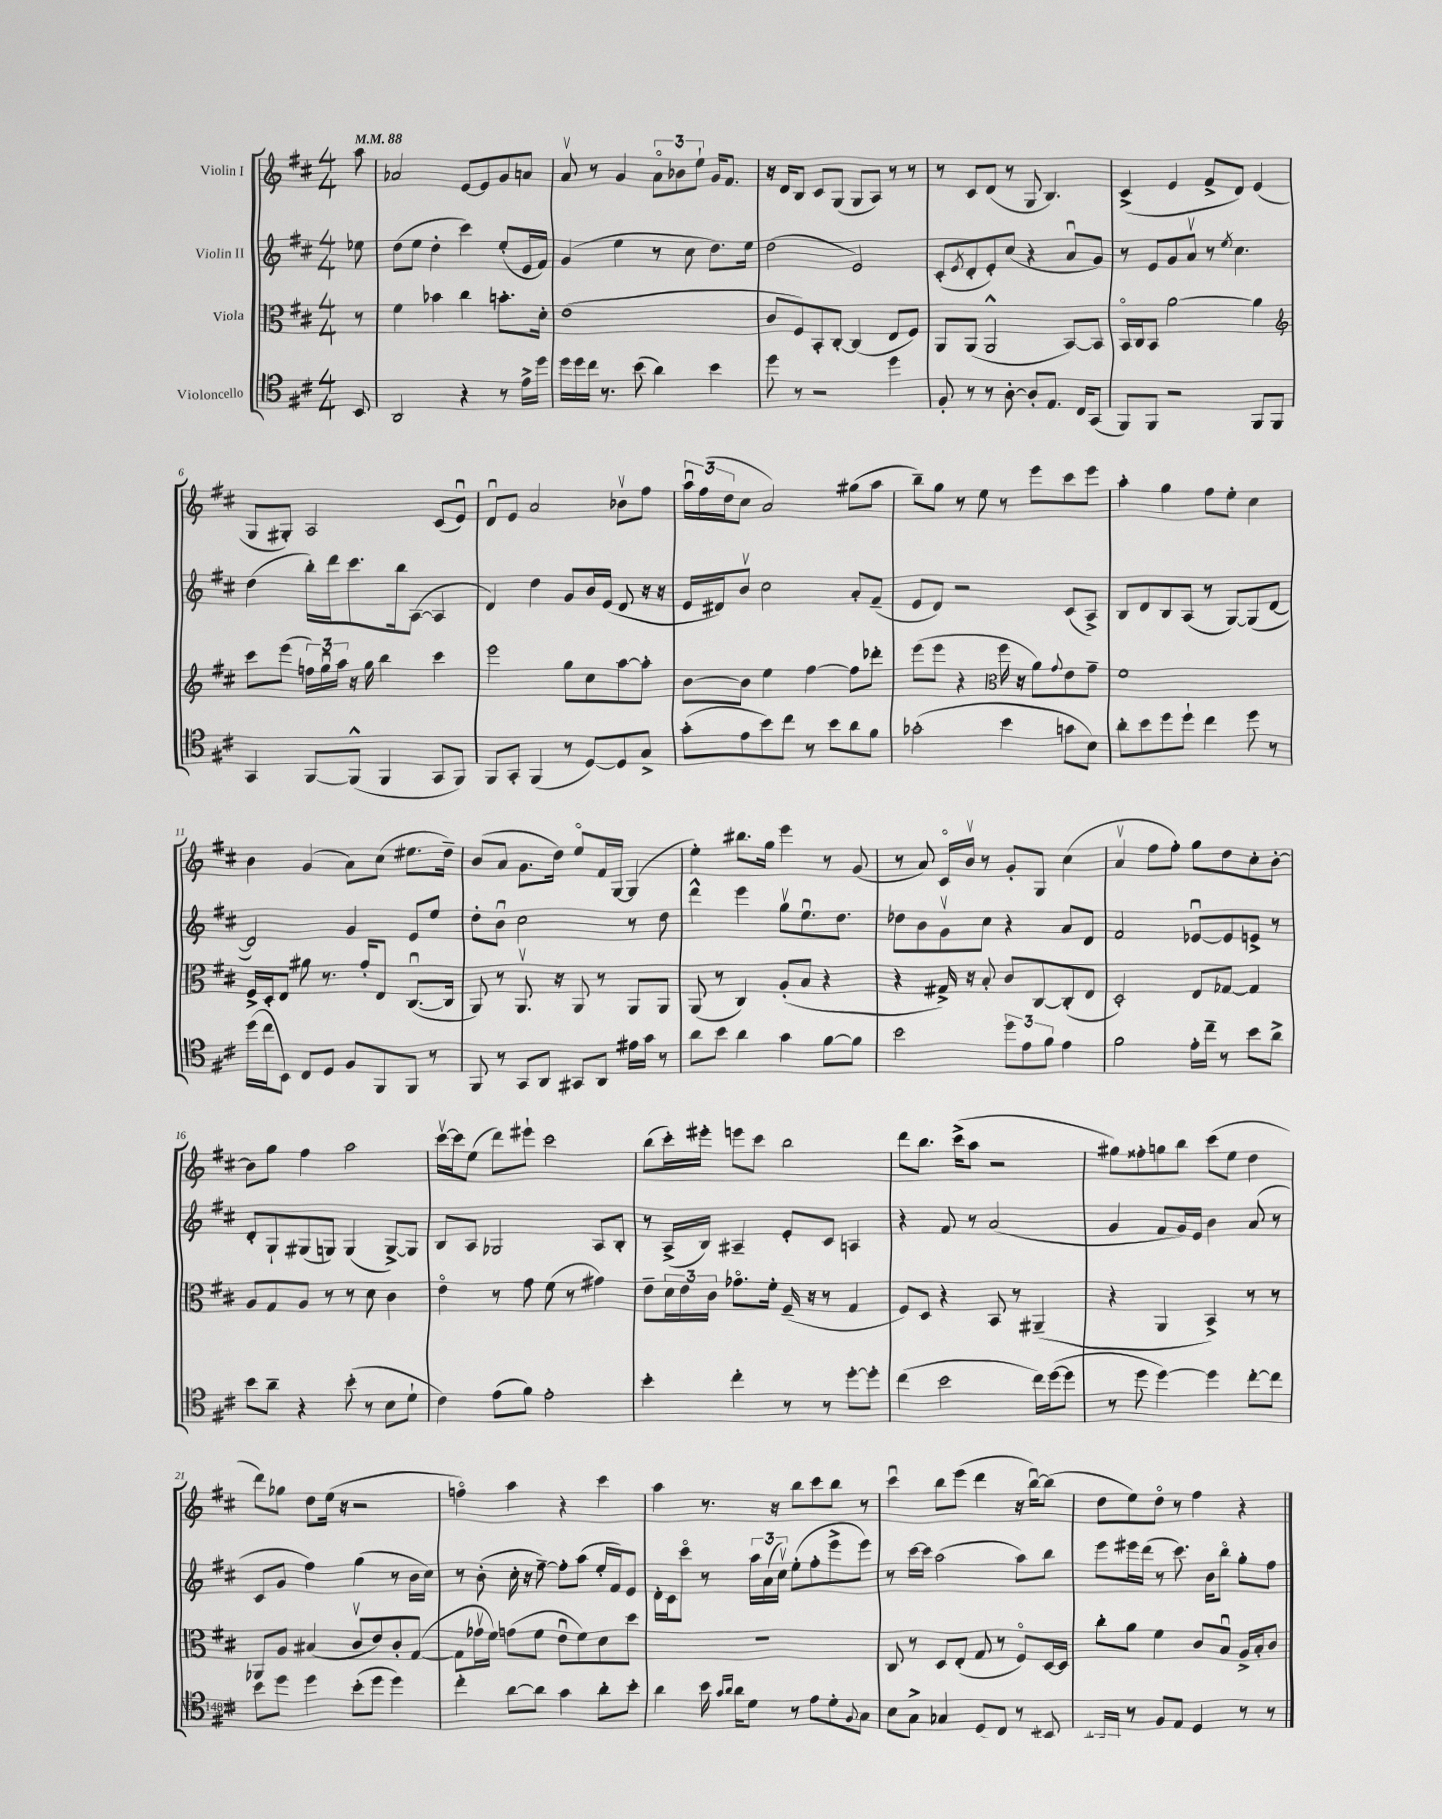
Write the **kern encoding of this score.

**kern	**kern	**kern	**kern
*part4	*part3	*part2	*part1
*staff4	*staff3	*staff2	*staff1
*I"Violoncello	*I"Viola	*I"Violin II	*I"Violin I
*clefC4	*clefC3	*clefG2	*clefG2
*k[f#c#]	*k[f#c#]	*k[f#c#]	*k[f#c#]
*M4/4	*M4/4	*M4/4	*M4/4
*MM88	*MM88	*MM88	*MM88
=	=	=	=
8BB/	8r	8ee-X\	8aa\
=1	=1	=1	=1
2AA/	4f#\	(8dd\L	2a-X/
.	.	8ee\J	.
.	4b-X\	4dd'\	.
4r	4cc#\	4ccc#\)	[8e/L
.	.	.	8e/]
8r	8.bn'\L	(8ee'/L	8g/
16e^\LL	.	16e/L	8an/J
16dd\JJ	16d'\Jk	16f#/JJ)	.
=2	=2	=2	=2
16dd\LL	(1e	(4g/	8av/
16dd\	.	.	.
16cc#\JJ	.	.	8r
8.r	.	.	.
.	.	4ee\	4g/
(8b\	.	.	.
4a\)	.	8r	12a\L
.	.	.	12b-X\
.	.	8cc#\	.
.	.	.	12ee`\J
4b\	.	8.dd\L)	16g/KL
.	.	.	8.f#/J
.	.	16ee\Jk	.
=3	=3	=3	=3
8dd\	8c#/L	(2dd\	16r
.	.	.	16d/KL
8r	8F#/)	.	8B/J
2r	8BB'/	.	8c#/L
.	[8C#'/J	.	(8G/J
.	(4C#/]	2e/)	8G/L
.	.	.	8A/J)
4dd\	8E/L	.	8r
.	8F#/J)	.	8r
=4	=4	=4	=4
8F#'/	8AA/L	(8c#'/L	8r
.	.	8qe/	.
8r	(8AA/J	8d'/	8c#/L
8r	2AA^^/	8e'/)	(8d/J
[8A'\	.	(8cc#/J	8r
8A'/L]	.	4r	8G/
8.E/J	.	.	4.B/)
.	[8BB/L)	8au/L	.
16C#/KL	.	.	.
(8GG/J	8BB/J]	8g/J)	.
=5	=5	=5	=5
8FF#/L)	16BB/LL	8r	(4c#^/
.	16C#/J	.	.
8FF#/J	8BB/J	8e/L	.
2r	[2a\	8g/	4e/
.	.	8av/J	.
.	.	8r	8f#^/L
.	.	8qee/	.
.	.	4.cc#\	8d/J)
8FF#/L	4a\]	.	(4e/
8FF#/J	.	.	.
!!LO:LB:g=z
=6	=6	=6	=6
*	*clefG2	*	*
4GG/	8ccc#\L	(4dd\	8G/L
.	(8eee\J	.	8G#X'/J)
[8FF#/L	24ffn\LL)	16bb'\LL)	2A/
.	24ggu\	.	.
.	.	16ddd\J	.
.	24aa\JJ	.	.
(8FF#^^/J]	16r	8.ccc#\	.
.	16gg\	.	.
4FF#/	4bb\	.	.
.	.	16bb\k	.
.	.	([8A\J	.
8GG/L	4ccc#\	4A/]	(8c#/L
8FF#/J)	.	.	8eu/J)
=7	=7	=7	=7
8FF#/L	2eee\	4d/)	8du/L
8GG'/J	.	.	8e/J
(4FF#/	.	4dd\	2a/
8r	8gg\L	8g/L	.
[8D/L)	8cc#\	16b/L	.
.	.	(16e/JJ	.
8D/]	[8aa\	8d/	8b-Xv\L
8G^/J	8aa'\J]	16r	8ff#\J
.	.	16r	.
=8	=8	=8	=8
(8g'\L	[8b\L	16e/LL	24aau\LL
.	.	.	(24ff#\
.	.	16d#X/J)	.
.	.	.	24dd\J
8e\	8b\J]	8bv/J	8cc#\J
8b\)	4ee\	2cc#\	2a/)
8cc#\J	.	.	.
8r	[4ff#\	.	.
8b\L	.	.	.
8a\	8ff#\L]	8a'/L	(8gg#X\L
8f#\J	8ddd-X'\J	(8f#~/J	8aa\J
=9	=9	=9	=9
(2g-X'\	(8eee\L	8e/L	8bb~\L)
.	8eee\J	8d/J)	8gg\J
.	4r	2r	8r
.	.	.	8ee\
*	*clefC3	*	*
4b\	16ff#\	.	8r
.	16r	.	.
.	8a\L)	.	8eee\L
.	8qqg/	.	.
8gn\L	8e\	(8c#/L	8ccc#\
8B\J)	8g~\J	8A^/J)	8eee\J
=10	=10	=10	=10
8a'\L	1f#	8B/L	4aa'\
8b\	.	8d/	.
8dd\	.	8B/	4gg\
8dd`\J	.	(8A/J	.
4cc#\	.	8r	8ff#\L
.	.	[8G/L)	8ee'\J
8dd\	.	(8G/]	4cc#\
8r	.	[8d/J	.
!!LO:LB:g=z
=11	=11	=11	=11
(16dd\LL	16F#^/LL	2d/])	4b\
16cc#\J	16D'/J	.	.
8BB\J)	8E/J	.	.
8C#/L	8a#X\	.	(4g/
8D/J	8.r	.	.
8F#/L	.	4g/	8a\L)
.	16g'/KL	.	.
8FF#/	8E/J	.	(8cc#\J
8FF#/J	([8.C#u/L	8e/L	8.ee#X\L
8r	.	8ee/J	.
.	16C#/Jk]	.	16dd~\Jk)
=12	=12	=12	=12
8FF#/	8AA/)	8dd'\L	(8b/L
8r	8r	8bu\J	8a/J
8GG/L	8.AAv/	2cc#\	8.g\L
8AA/J	.	.	.
.	16r	.	16dd\Jk)
8GG#X/L	8AA/	.	8ee/L
8AA/J	8r	.	16f#/L
.	.	.	[16G/JJ
16e#X\LL	8AA/L	8r	(4G/]
16g\JJ	.	.	.
8r	8AA/J	8dd\	.
=13	=13	=13	=13
8a\L	(8AA/	4ddd^^\	4ee'\)
8b\J	8r	.	.
4a\	4C#/)	4eee\	8.bb#X\L
.	.	.	16gg\Jk
4g\	(8A'/L	8ggv\L	4eee\
.	8B/J	8.eeu\	.
[8f#\L	4r	.	8r
.	.	8.dd\J	.
8f#\J]	.	.	(8g/
=14	=14	=14	=14
2b\	4r	8dd-X\L	8r
.	.	8b\	8a/)
.	16G#X^/)	8gv\	16c#/LL
.	16r	.	16bv/JJ
.	8B'/	8cc#\J	8r
12dd\L	8c#/L	4r	8g'/L
12e\	.	.	.
.	[8C#/	.	8G/J
12f#\J	.	.	.
4e\	(8C#'/]	8a/L	(4cc#\
.	8E/J	8d/J	.
=15	=15	=15	=15
2f#\	2D'/)	2f#/	4av/
.	.	.	8ff#\L
.	.	.	8ff#'\J)
16e'\LL	8E/L	[8e-Xu/L	8gg\L
16cc#~\JJ	.	.	.
8r	[8G-X/J	8e-/]	8dd\
8b\L	4G-/]	8en^/J	8cc#'\
8a^\J	.	8r	[8b'\J
!!LO:LB:g=z
=16	=16	=16	=16
8b\L	8A/L	8d'/L	8b\L]
8a~\J	8G/	8G`/	8gg\J
4r	8A/J	(8G#X/	4ff#\
.	8r	8Gn/J)	.
(8b'\	8r	(4G/	2aa\
8r	8d\	.	.
8B\L	4c#\	[8G^/L)	.
8d`\J	.	8G/J]	.
=17	=17	=17	=17
4c#\)	4e\	8B/L	[16ccc#v\LL
.	.	.	16ccc#\J]
.	.	8A/J	(8ee\J
(8e\L	8r	2G-X/	8ddd\L)
8f#\J)	8g\	.	8eee#X`\J
2e'\	(8f#\	.	2ccc#\
.	8r	.	.
.	4g#X\)	8A/L	.
.	.	8B'/J	.
=18	=18	=18	=18
4b'\	8e~\L	8r	(8bb\L
.	24d\L	(16A^/LL	16ccc#'\L)
.	24e\	.	.
.	.	16B/JJ)	16eee#X'\JJ
.	24c#\JJ	.	.
4cc#'\	8.g-X\L	4A#X~/	8eeen\L
.	.	.	8ccc#\J
.	16f#'\Jk	.	.
8r	(16F#~/	8e'/L	2bb\
.	16r	.	.
8r	8r	8c#/J	.
[8dd'\L	4G/	4An/	.
8dd'\J]	.	.	.
=19	=19	=19	=19
(4cc#\	8F#/L)	4r	8ddd\L
.	8D/J	.	8.bb\J
2b\	4r	8f#/	.
.	.	.	(16ccc#^\KL
.	.	8r	8aa\J
.	8BB/	(2a/	2r
.	8r	.	.
16cc#\LL)	(4AA#X~/	.	.
([16dd\J	.	.	.
8dd\J]	.	.	.
=20	=20	=20	=20
8r	4r	4g/	8gg#X\L)
8dd\	.	.	8ff##X'\
[4dd\)	4AA/	8f#/L	8ggn\
.	.	16g/L)	8bb\J
.	.	16e/JJ	.
4dd\]	4BB^/)	4b\	(8ccc#\L
.	.	.	8ee\J
[8cc#'\L	8r	(8a/	4dd\
8cc#\J]	8r	8r	.
!!LO:LB:g=z
=21	=21	=21	=21
8b\L	8AA-X/L	8c#/L	8ddd\L)
8dd\J	8A/J	8g/J	8gg-X\J
4dd\	(4B#X/	4ff#\)	8dd\L
.	.	.	(16ee\Jk
.	.	.	16r
(8b'\L	8c#v/L	(4gg\	2r
8dd\J	8e/)	.	.
4dd\)	8c#'/	8r	.
.	([8G/J	16b\LL	.
.	.	16cc#\JJ)	.
=22	=22	=22	=22
4cc#'\	8G\L]	8r	4ffn\)
.	16g-Xv\L	(8b'\	.
.	16f#\JJ)	.	.
[8a\L	(8gn\L	16cc#'\	4aa\
.	.	16r	.
8a\J]	8f#\J	[8ff#~\)	.
4g\	8eu\L	8ff#'\L]	4r
.	8f#\)	(8aa\J	.
8a'\L	8d\	16ee'/LL	4ccc#\
.	.	16f#/J)	.
8b'\J	8dd\J	8e/J	.
=23	=23	=23	=23
4a\	1r	16d'\LL	4aa\
.	.	16c#\J	.
.	.	8ccc#\J	.
16b\	.	8r	8.r
16qqg/LL	.	.	.
16qqa/JJ	.	.	.
16a\KL	.	.	.
8d\J	.	24aa\LL	.
.	.	(24a\	.
.	.	.	16r
.	.	24cc#v\JJ)	.
8r	.	(8ee'\L	8bb\L
8e\L	.	8ff#'\	8ccc#\
8d'\	.	8eee^\	8bb\J
8qqF#/	.	.	.
8G\J	.	8eee\J)	8r
=24	=24	=24	=24
8B\L	8C#/	8r	4ccc#u\
8G^\J	8r	[16ccc#\LL	.
.	.	16ccc#\JJ]	.
4G-X/	8D/L	(2aa\	8bb\L
.	(8E'/J	.	(8eee\J
(8D/L	8G/	.	4ddd\
8C#/J	8r	.	.
8r	8F#/L)	8aa\L)	16r
.	.	.	[16bbu\KL)
8BB#X/	[16D/L	8bb\J	(8bb\J]
.	16D/JJ]	.	.
=25	=25	=25	=25
16GG#X/LL)	8cc#'\L	8eee\L	8dd\L
16FF#/JJ	.	.	.
8r	8a\J	16eee#X\L	8ee\)
.	.	(16ddd\JJ	.
8F#/L	4f#\	8r	8dd\J
8E/J	.	8.ccc#\)	8r
4D/	8c#/L	.	4ff#\
.	.	16b\KL	.
.	8Bu/J	8bb\J	.
8r	16A^/LL	8gg'\L	4r
.	16B'/J	.	.
8r	8c#/J	8ff#\J	.
==	==	==	==
*-	*-	*-	*-
